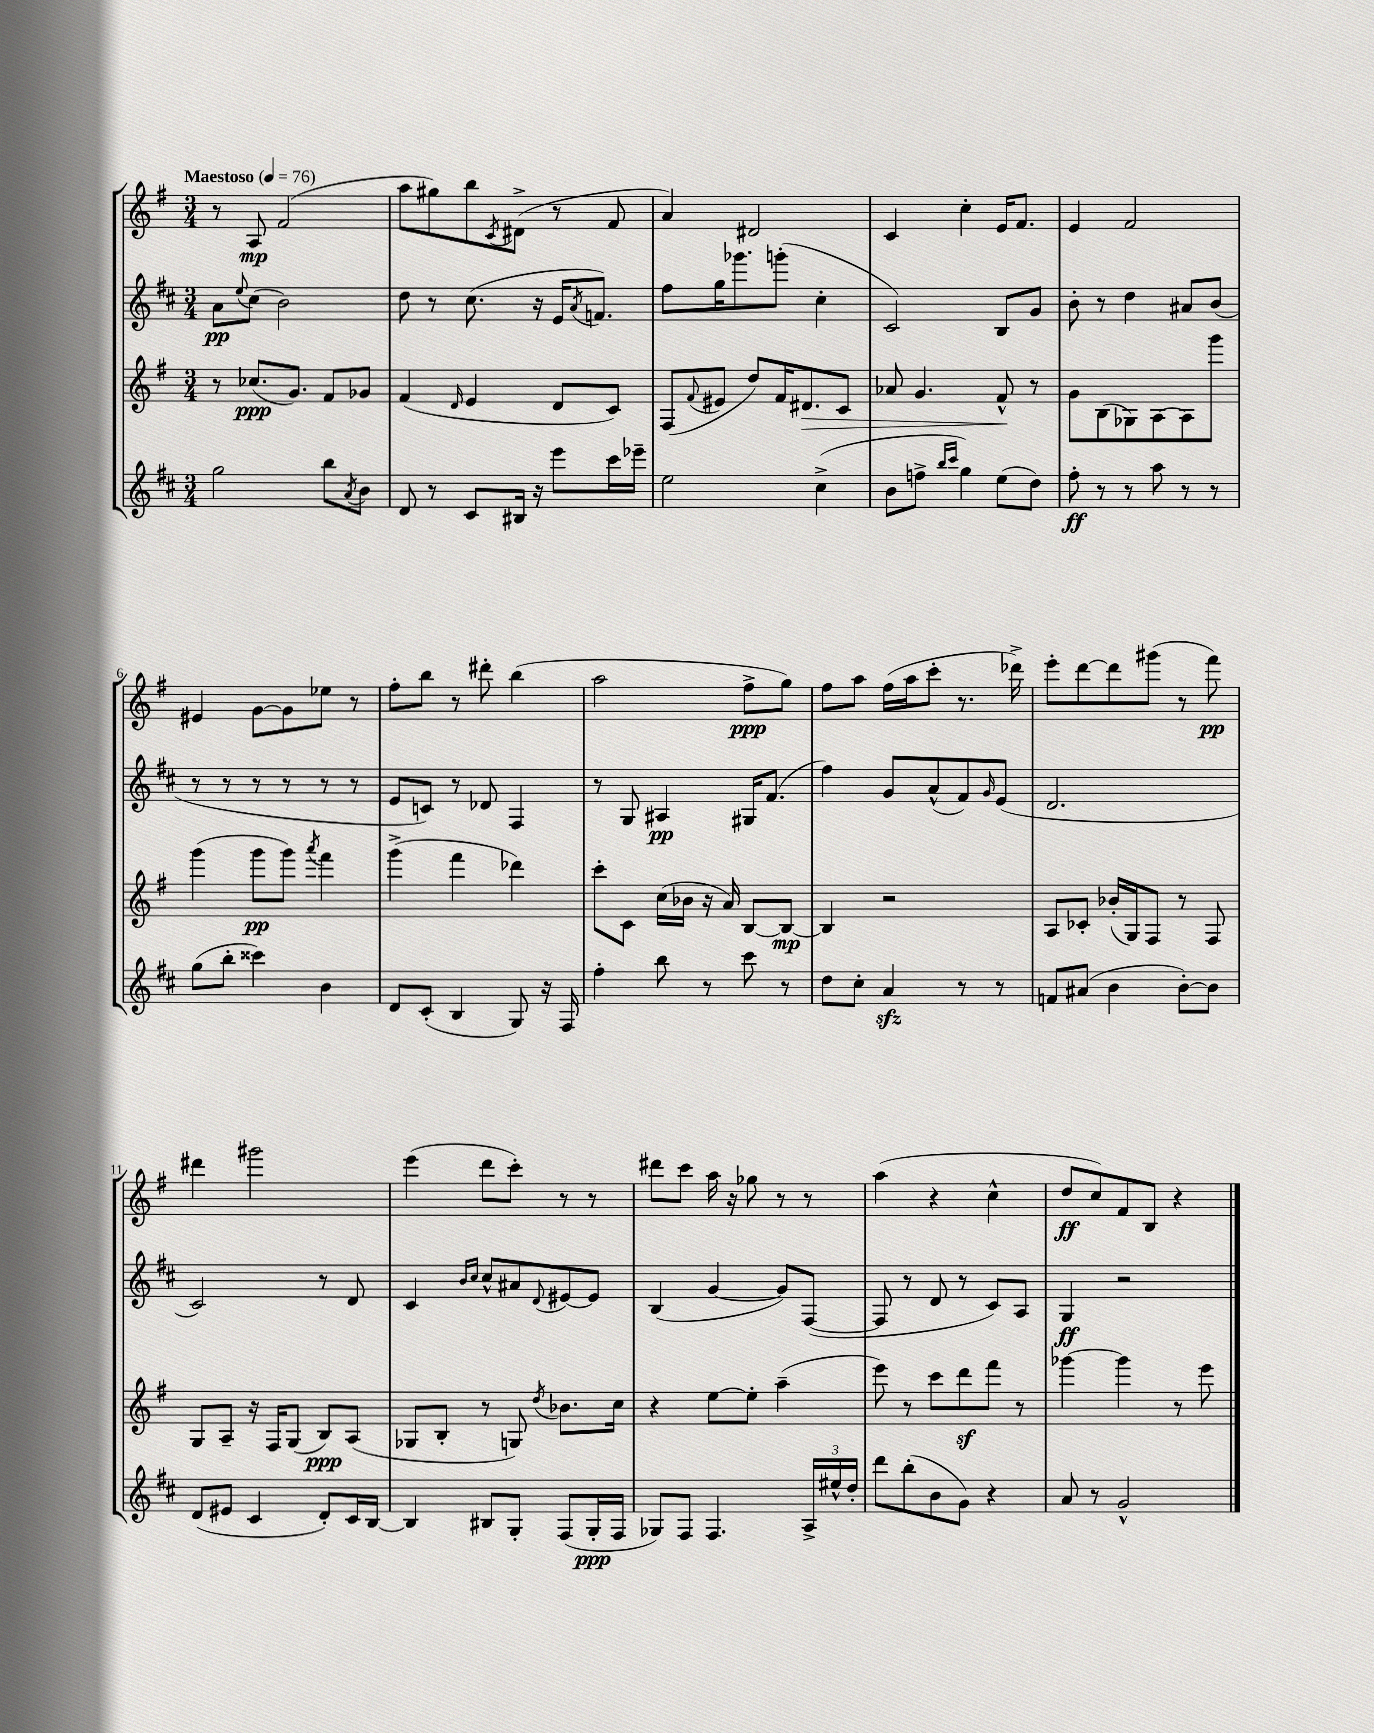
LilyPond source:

<<
\new StaffGroup <<
\new Staff = "s0" {
    \clef treble \key g \major \numericTimeSignature \time 3/4 \tempo "Maestoso" 4 = 76
    r8 a8\mp fis'2( |
    a''8 gis''8) b''8 \acciaccatura { c'8 } dis'8->( r8 fis'8 |
    a'4) dis'2 |
    c'4 c''4-. e'16 fis'8. |
    e'4 fis'2 |
    eis'4 g'8~ g'8 ees''8 r8 |
    fis''8-. b''8 r8 dis'''8-. b''4( |
    a''2 fis''8->\ppp g''8) |
    fis''8 a''8 fis''16( a''16 c'''8-. r8. des'''16->) |
    e'''8-. d'''8~ d'''8 gis'''8( r8 fis'''8\pp) |
    dis'''4 gis'''2 |
    e'''4( d'''8 c'''8-.) r8 r8 |
    dis'''8 c'''8 a''16 r16 ges''8 r8 r8 |
    a''4( r4 c''4-^ |
    d''8\ff c''8) fis'8 b8 r4 \bar "|." |
}
\new Staff = "s1" {
    \clef treble \key d \major \numericTimeSignature \time 3/4
    a'8\pp \appoggiatura { e''8 } cis''8( b'2) |
    d''8 r8 cis''8.( r16 e'16 \acciaccatura { a'8 } f'8.) |
    fis''8 g''16 ges'''8. g'''8-.( cis''4-. |
    cis'2) b8 g'8 |
    b'8-. r8 d''4 ais'8 b'8( |
    r8 r8 r8 r8 r8 r8 |
    e'8 c'8) r8 des'8 fis4 |
    r8 g8 ais4\pp gis16 fis'8.( |
    fis''4) g'8 a'8-^( fis'8) \grace { g'16 } e'8( |
    d'2. |
    cis'2) r8 d'8 |
    cis'4 \grace { b'16 cis''16 } cis''8-^ ais'8 \appoggiatura { d'8 } eis'8~ eis'8 |
    b4( g'4~ g'8) fis8~( |
    fis8 r8 d'8 r8 cis'8) a8 |
    g4\ff r2 \bar "|." |
}
\new Staff = "s2" {
    \clef treble \key g \major \numericTimeSignature \time 3/4
    r8 ces''8.\ppp( g'8.) fis'8 ges'8 |
    fis'4( \grace { d'16 } e'4 d'8 c'8) |
    fis8( \appoggiatura { fis'8 } eis'8 d''8) fis'16 dis'8.\> c'8 |
    aes'8 g'4. fis'8-^\! r8 |
    g'8 b8( ges8) a8~ a8 g'''8 |
    g'''4( g'''8\pp g'''8) \acciaccatura { a'''8 } fis'''4 |
    g'''4->( fis'''4 des'''4) |
    c'''8-. c'8 c''16( bes'16 r16 a'16) b8~ b8~\mp |
    b4 r2 |
    a8 ces'8-. bes'16-.( g16) fis8 r8 fis8 |
    g8 a8-- r16 fis16 g8( b8\ppp) a8( |
    ges8 b8-. r8 g8) \acciaccatura { d''8 } bes'8. c''16 |
    r4 e''8~ e''8-. a''4--( |
    e'''8) r8 c'''8 d'''8\sf fis'''8 r8 |
    ges'''4~ ges'''4 r8 e'''8 \bar "|." |
}
\new Staff = "s3" {
    \clef treble \key d \major \numericTimeSignature \time 3/4
    g''2 b''8 \acciaccatura { a'8 } b'8 |
    d'8 r8 cis'8 bis16 r16 e'''8 cis'''16 ees'''16-- |
    e''2 cis''4->( |
    b'8 f''8-> \grace { b''16 cis'''16 } g''4) e''8( d''8) |
    fis''8-.\ff r8 r8 a''8 r8 r8 |
    g''8( b''8-. cisis'''4) b'4 |
    d'8 cis'8-.( b4 g8) r16 fis16 |
    fis''4-. b''8 r8 cis'''8 r8 |
    d''8 cis''8-. a'4\sfz r8 r8 |
    f'8 ais'8( b'4 b'8~-.) b'8 |
    d'8( eis'8 cis'4 d'8-.) cis'16 b16~ |
    b4 bis8 g8-. fis8( g16-.\ppp fis16 |
    ges8) fis8 fis4. \tuplet 3/2 { a16-> eis''16-^ d''16-. } |
    d'''8 b''8-.( b'8 g'8) r4 |
    a'8 r8 g'2-^ \bar "|." |
}
>>
>>
